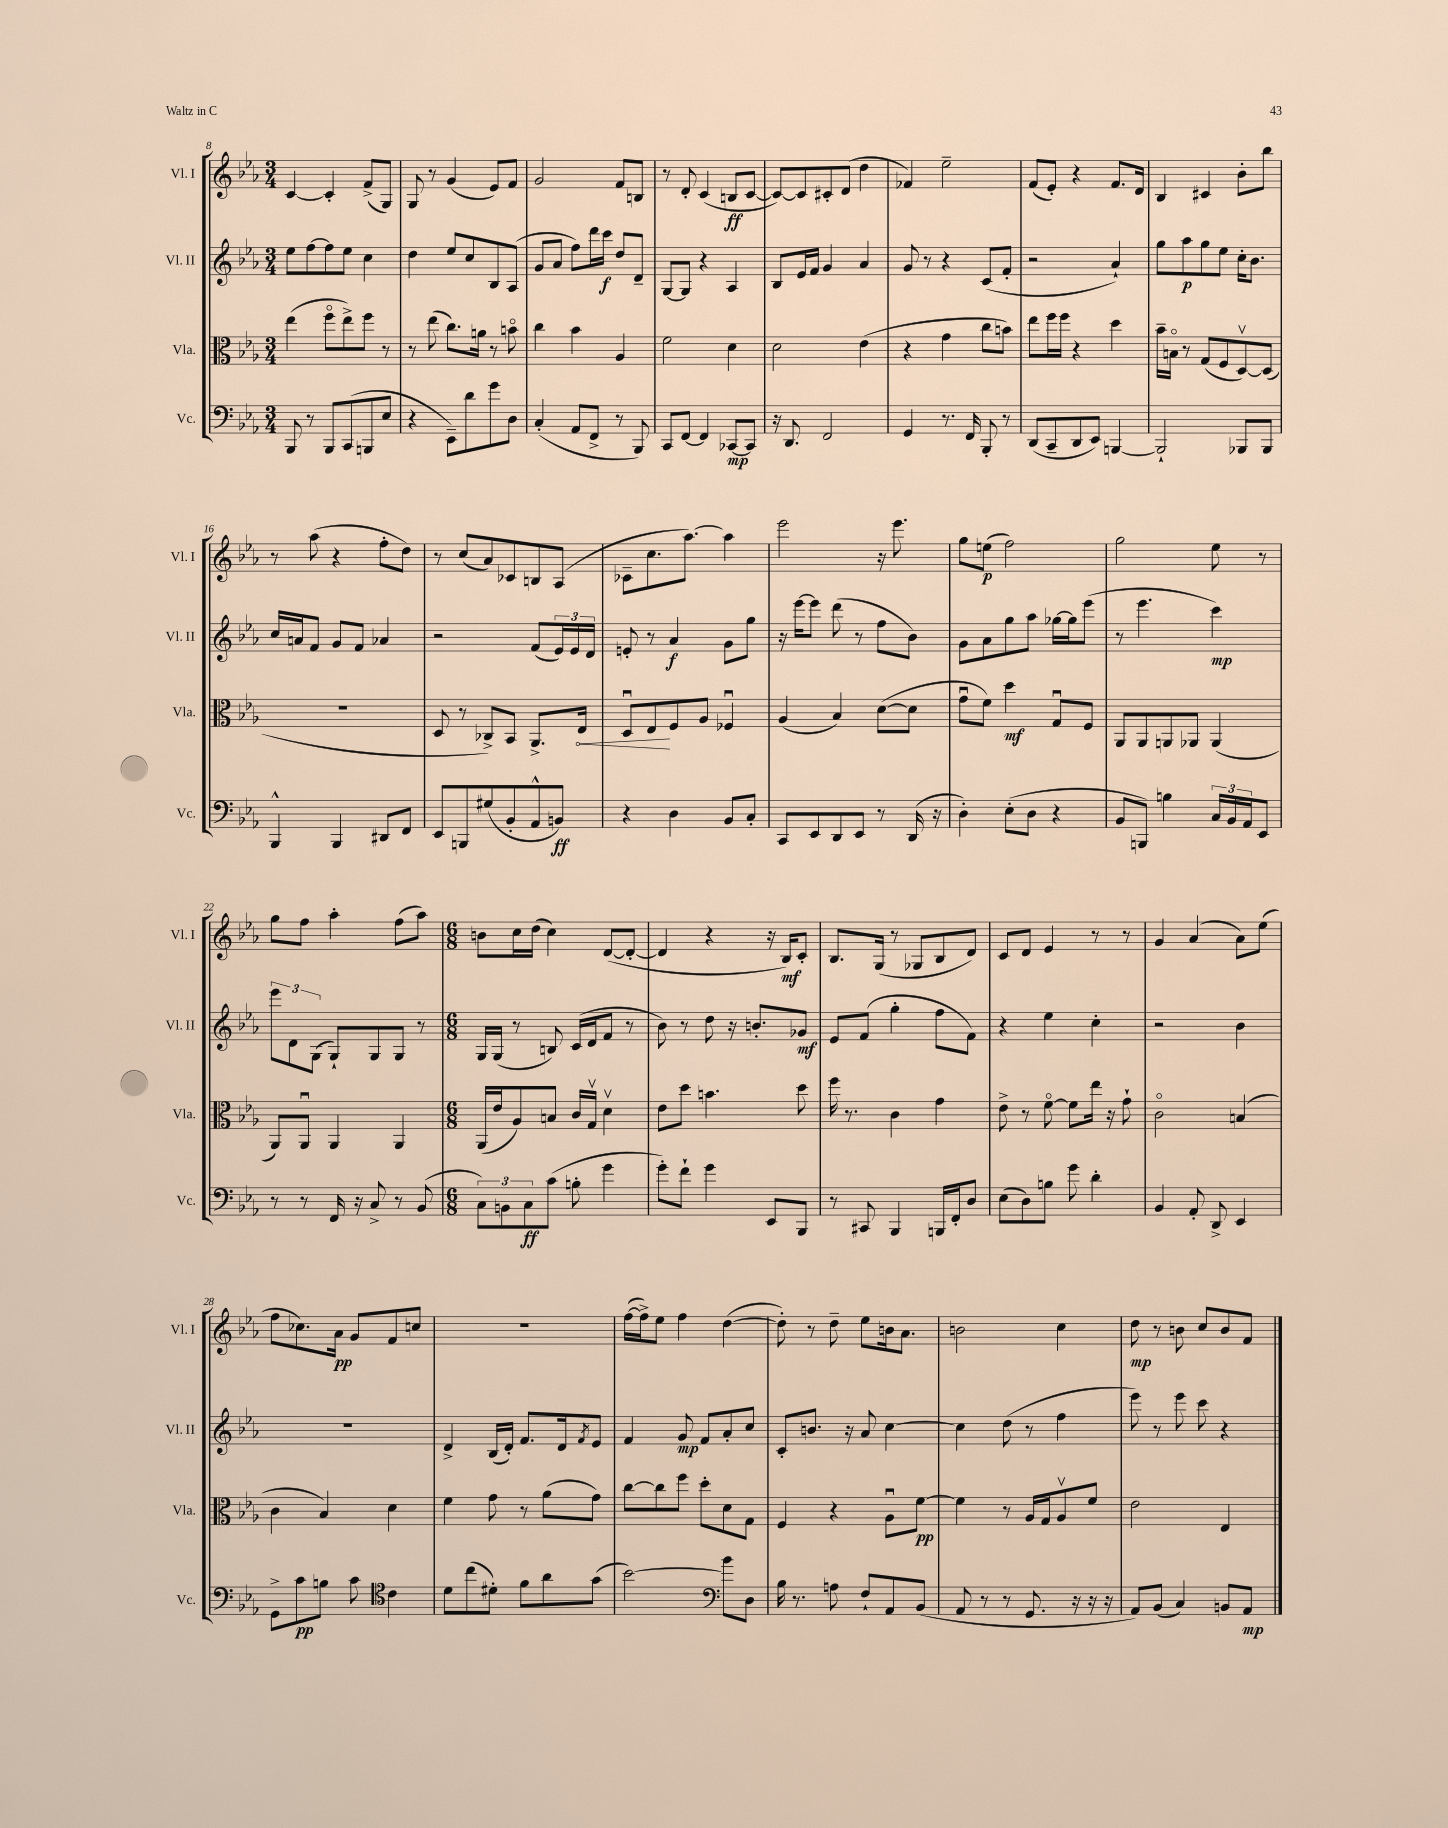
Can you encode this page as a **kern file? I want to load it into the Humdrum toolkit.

**kern	**dynam	**kern	**dynam	**kern	**dynam	**kern	**dynam
*part4	*part4	*part3	*part3	*part2	*part2	*part1	*part1
*staff4	*staff4	*staff3	*staff3	*staff2	*staff2	*staff1	*staff1
*I"Vc.	*	*I"Vla.	*	*I"Vl. II	*	*I"Vl. I	*
*I'Vc.	*	*I'Vla.	*	*I'Vl. II	*	*I'Vl. I	*
*clefF4	*	*clefC3	*	*clefG2	*	*clefG2	*
*k[b-e-a-]	*	*k[b-e-a-]	*	*k[b-e-a-]	*	*k[b-e-a-]	*
*M3/4	*	*M3/4	*	*M3/4	*	*M3/4	*
=8	=8	=8	=8	=8	=8	=8	=8
8BBB-/	.	(4ee-\	.	8ee-\L	.	[4c/	.
8r	.	.	.	[8ff\	.	.	.
8BBB-/L	.	8ff\L	.	8ff\]	.	4c'/]	.
(8CC/	.	8ee-^\)	.	8ee-\J	.	.	.
8BBBn/	.	8ff\J	.	4cc\	.	(8f^/L	.
8E-/J	.	8r	.	.	.	8G/J)	.
=9	=9	=9	=9	=9	=9	=9	=9
4r	.	8r	.	4dd\	.	8G/	.
.	.	(8ee-\	.	.	.	8r	.
8EE-~\L)	.	8.cc\L)	.	8ee-/L	.	(4g/	.
8d\	.	.	.	8cc/	.	.	.
.	.	16an\Jk	.	.	.	.	.
8g\	.	8r	.	8B-/	.	8e-/L)	.
8D\J	.	8bn\	.	(8A-/J	.	8f/J	.
=10	=10	=10	=10	=10	=10	=10	=10
(4C'/	.	4cc\	.	8g/L	.	2g/	.
.	.	.	.	8a-/J	.	.	.
8AA-/L	.	4b-\	.	8ff\L)	.	.	.
8FF^/J	.	.	.	16ddd\L	.	.	.
.	.	.	.	16ccc\JJ	f	.	.
8r	.	4A-/	.	8dd/L	.	8f/L	.
8BBB-/)	.	.	.	8d~/J	.	8Bn/J	.
=11	=11	=11	=11	=11	=11	=11	=11
8CC/L	.	2f\	.	[8G/L	.	8r	.
[8FF/J	.	.	.	8G/J]	.	8d'/	.
4FF/]	.	.	.	4r	.	(4c/	.
[8CC-X/L	mp	4d\	.	4A-/	.	8Bn/L	ff
8CC-/J]	.	.	.	.	.	[8c/J	.
=12	=12	=12	=12	=12	=12	=12	=12
16r	.	2d\	.	8B-/L	.	8c/L_)	.
8.DD/	.	.	.	.	.	.	.
.	.	.	.	16e-/L	.	8c/]	.
.	.	.	.	16f/JJ	.	.	.
2FF/	.	.	.	4g/	.	8c#X'/	.
.	.	.	.	.	.	(8d/J	.
.	.	(4e-\	.	4a-/	.	4dd\	.
=13	=13	=13	=13	=13	=13	=13	=13
4GG/	.	4r	.	8g/	.	4f-X/)	.
.	.	.	.	8r	.	.	.
8.r	.	4g\	.	4r	.	2ee-~\	.
16FF/	.	.	.	.	.	.	.
8BBB-'/	.	8cc\L	.	(8c/L	.	.	.
8r	.	8bn\J)	.	8f'/J	.	.	.
=14	=14	=14	=14	=14	=14	=14	=14
(8DD/L	.	8ee-\L	.	2r	.	(8f/L	.
8CC~/	.	16ff\L	.	.	.	8e-'/J)	.
.	.	16ff\JJ	.	.	.	.	.
8DD/	.	4r	.	.	.	4r	.
8EE-/J)	.	.	.	.	.	.	.
[4BBBn/	.	4dd\	.	4a-`/)	.	8.f/L	.
.	.	.	.	.	.	16d/Jk	.
=15	=15	=15	=15	=15	=15	=15	=15
2BBB`/]	.	16b-~\LL	.	8gg\L	.	4B-/	.
.	.	16Bn\JJ	.	.	.	.	.
.	.	8r	.	8aa-\	p	.	.
.	.	(8G/L	.	8gg\	.	4c#X/	.
.	.	8F/	.	8ee-\J	.	.	.
8BBB-X/L	.	[8Dv/)	.	16cc'\KL	.	8b-'\L	.
.	.	.	.	8.b-\J	.	.	.
8BBB-/J	.	(8D/J]	.	.	.	8bb-\J	.
!!LO:LB:g=z
=16	=16	=16	=16	=16	=16	=16	=16
4BBB-^^/	.	2.r	.	16cc/LL	.	8r	.
.	.	.	.	16an/J	.	.	.
.	.	.	.	8f/J	.	(8aa-\	.
4BBB-/	.	.	.	8g/L	.	4r	.
.	.	.	.	8f/J	.	.	.
8DD#X/L	.	.	.	4a-X/	.	8ff'\L	.
8FF/J	.	.	.	.	.	8dd\J)	.
=17	=17	=17	=17	=17	=17	=17	=17
8EE-/L	.	8D/	.	2r	.	8r	.
8BBBn/	.	8r	.	.	.	(8cc/L	.
(8G#X/	.	8C-X^/L)	.	.	.	8a-/)	.
8BB-'/	.	8BB-/J	.	.	.	8c-X/	.
8AA-^^/	.	8.AA-^/L	.	(8f/L	.	8Bn/	.
8BBn/J)	ff	.	.	24e-/L)	.	(8A-/J	.
.	.	.	.	24e-/	.	.	.
!	!	!	!LO:HP:b	!	!	!	!
.	.	16E-/Jk	<	.	.	.	.
.	.	.	.	24d/JJ	.	.	.
=18	=18	=18	=18	=18	=18	=18	=18
4r	.	8Du/L	.	8en'/	.	8c-X~\L	.
.	.	8E-/	.	8r	.	8.cc\	.
4D\	.	8F/	[	4a-/	f	.	.
.	.	.	.	.	.	[8.aa-\J)	.
.	.	8A-/J	.	.	.	.	.
8BB-/L	.	4F-Xu/	.	8g\L	.	4aa-\]	.
8C'/J	.	.	.	8gg\J	.	.	.
=19	=19	=19	=19	=19	=19	=19	=19
8CC/L	.	(4A-/	.	16r	.	2eee-\	.
.	.	.	.	[16eee-\KL	.	.	.
8EE-/	.	.	.	8eee-\J]	.	.	.
8DD/	.	4B-/)	.	(8ddd\	.	.	.
8EE-/J	.	.	.	8r	.	.	.
8r	.	([8d\L	.	8ff\L	.	16r	.
.	.	.	.	.	.	8.eee-\	.
(16DD/	.	8d\J]	.	8b-\J)	.	.	.
16r	.	.	.	.	.	.	.
=20	=20	=20	=20	=20	=20	=20	=20
4D'\)	.	8gu\L	.	8g\L	.	8gg\L	.
.	.	8f\J)	.	8a-\	.	(8een\J	p
(8E-'\L	.	4dd\	mf	8gg\	.	2ff\)	.
8D\J	.	.	.	8aa-\J	.	.	.
4r	.	8Gu/L	.	[16gg-X\LL	.	.	.
.	.	.	.	16gg-\J]	.	.	.
.	.	8F/J	.	(8eee-\J	.	.	.
=21	=21	=21	=21	=21	=21	=21	=21
8BB-/L	.	8AA-/L	.	8r	.	2gg\	.
8BBBn/J)	.	8AA-/	.	4.eee-\	.	.	.
4Bn\	.	8AAn/	.	.	.	.	.
.	.	8AA-X/J	.	.	.	.	.
24C/LL	.	(4AA-/	.	4ccc\)	mp	8ee-\	.
24BB-/	.	.	.	.	.	.	.
24AA-/J	.	.	.	.	.	.	.
8EE-/J	.	.	.	.	.	8r	.
!!LO:LB:g=z
=22	=22	=22	=22	=22	=22	=22	=22
8r	.	8AA-/L)	.	12eee-\L	.	8gg\L	.
.	.	.	.	12d\	.	.	.
8r	.	8AA-u/J	.	.	.	8ff\J	.
.	.	.	.	(12G\J	.	.	.
16FF/	.	4AA-/	.	8G`/L)	.	4aa-'\	.
16r	.	.	.	.	.	.	.
8C^/	.	.	.	8G/	.	.	.
8r	.	4AA-/	.	8G/J	.	(8ff\L	.
(8BB-/	.	.	.	8r	.	8aa-\J)	.
=23	=23	=23	=23	=23	=23	=23	=23
*M6/8	*	*M6/8	*	*M6/8	*	*M6/8	*
12C\L)	.	(16AA-/LL	.	16G/LL	.	8bn\L	.
.	.	16e-/J	.	(16G/JJ	.	.	.
12BBn\	.	.	.	.	.	.	.
.	.	8A-/)	.	8r	.	16cc\L	.
12C\	ff	.	.	.	.	.	.
.	.	.	.	.	.	(16dd\JJ	.
(8c\J	.	8Bn/J	.	8Bn/)	.	4cc\)	.
8Bn'\	.	16c/LL	.	(16c/LL	.	.	.
.	.	16Gv/JJ	.	16d/J	.	.	.
4g\	.	4dv\	.	8f/J	.	([8d/L	.
.	.	.	.	8r	.	8d'/J_	.
=24	=24	=24	=24	=24	=24	=24	=24
8g'\L)	.	8e-\L	.	8b-\)	.	4d/]	.
8f`\J	.	8dd\J	.	8r	.	.	.
4g\	.	4.bn\	.	8dd\	.	4r	.
.	.	.	.	16r	.	.	.
.	.	.	.	8.bn'/L	.	.	.
8EE-/L	.	.	.	.	.	16r	.
.	.	.	.	.	.	16B-/KL)	mf
8BBB-/J	.	8dd\	.	8g-X/J	mf	8c'/J	.
=25	=25	=25	=25	=25	=25	=25	=25
8r	.	16ff\	.	8e-/L	.	8.B-/L	.
.	.	8.r	.	.	.	.	.
8CC#X/	.	.	.	(8f/J	.	.	.
.	.	.	.	.	.	(16G/Jk	.
4BBB-/	.	4c\	.	4gg'\	.	8r	.
.	.	.	.	.	.	8G-X/L	.
16BBBn/LL	.	4g\	.	8ff\L	.	8B-/	.
16FF'/J	.	.	.	.	.	.	.
8D/J	.	.	.	8f\J)	.	8d/J)	.
=26	=26	=26	=26	=26	=26	=26	=26
(8E-\L	.	8e-^\	.	4r	.	8c/L	.
8D\)	.	8r	.	.	.	8d/J	.
8Bn\J	.	[8f\	.	4ee-\	.	4e-/	.
8g\	.	8f\L]	.	.	.	.	.
4d'\	.	16ee-\Jk	.	4cc'\	.	8r	.
.	.	16r	.	.	.	.	.
.	.	8g`\	.	.	.	8r	.
=27	=27	=27	=27	=27	=27	=27	=27
4BB-/	.	2c\	.	2r	.	4g/	.
8AA-'/	.	.	.	.	.	(4a-/	.
8DD^/	.	.	.	.	.	.	.
4EE-/	.	(4Bn/	.	4b-\	.	8a-\L)	.
.	.	.	.	.	.	(8ee-\J	.
!!LO:LB:g=z
=28	=28	=28	=28	=28	=28	=28	=28
8GG^\L	.	4c\	.	2.r	.	8ff\L	.
8c\	pp	.	.	.	.	8.cc-X\)	.
8Bn\J	.	4B-/)	.	.	.	.	.
.	.	.	.	.	.	16a-\Jk	pp
8c\	.	.	.	.	.	8g/L	.
*clefC4	*	*	*	*	*	*	*
4c\	.	4d\	.	.	.	8f/	.
.	.	.	.	.	.	8ccn/J	.
=29	=29	=29	=29	=29	=29	=29	=29
8d\L	.	4f\	.	4d^/	.	2.r	.
(8cc\	.	.	.	.	.	.	.
8d#X'\J)	.	8g\	.	(16B-/LL	.	.	.
.	.	.	.	16d'/JJ)	.	.	.
8f\L	.	8r	.	8.f/L	.	.	.
8a-\	.	(8a-\L	.	.	.	.	.
.	.	.	.	16d/k	.	.	.
.	.	.	.	8qf/	.	.	.
(8g\J	.	8g\J)	.	8e-/J	.	.	.
=30	=30	=30	=30	=30	=30	=30	=30
[2b-\)	.	[8cc\L	.	4f/	.	([16ff\LL	.
.	.	.	.	.	.	16ff^\J])	.
.	.	8cc\]	.	.	.	8ee-\J	.
.	.	8ff\J	.	8g/	mp	4ff\	.
.	.	8dd'\L	.	8f/L	.	.	.
8b-\L]	.	8d\	.	8a-'/	.	([4dd\	.
8D\J	.	8G\J	.	8cc/J	.	.	.
=31	=31	=31	=31	=31	=31	=31	=31
*clefF4	*	*	*	*	*	*	*
16B-\	.	4F/	.	8c'/L	.	8dd'\])	.
8.r	.	.	.	.	.	.	.
.	.	.	.	8.bn/J	.	8r	.
8An\	.	4r	.	.	.	8dd~\	.
.	.	.	.	16r	.	.	.
8F`/L	.	.	.	8a-/	.	8ee-\L	.
8AA-/	.	8A-u\L	.	[4cc\	.	16bn\k	.
.	.	.	.	.	.	8.a-\J	.
(8BB-/J	.	[8f\J	pp	.	.	.	.
=32	=32	=32	=32	=32	=32	=32	=32
8AA-/	.	4f\]	.	4cc\]	.	2bn\	.
8r	.	.	.	.	.	.	.
8r	.	8r	.	(8dd\	.	.	.
8.GG/	.	16A-/LL	.	8r	.	.	.
.	.	16G/J	.	.	.	.	.
.	.	8A-v/	.	4ff\	.	4cc\	.
16r	.	.	.	.	.	.	.
16r	.	8f/J	.	.	.	.	.
16r	.	.	.	.	.	.	.
=33	=33	=33	=33	=33	=33	=33	=33
8AA-/L)	.	2e-\	.	8eee-\)	.	8dd\	mp
(8BB-/J	.	.	.	8r	.	8r	.
4C/)	.	.	.	8eee-\	.	8bn\	.
.	.	.	.	8ccc\	.	8cc/L	.
8BBn/L	.	4E-/	.	4r	.	8b/	.
8AA-/J	mp	.	.	.	.	8f/J	.
==	==	==	==	==	==	==	==
*-	*-	*-	*-	*-	*-	*-	*-
